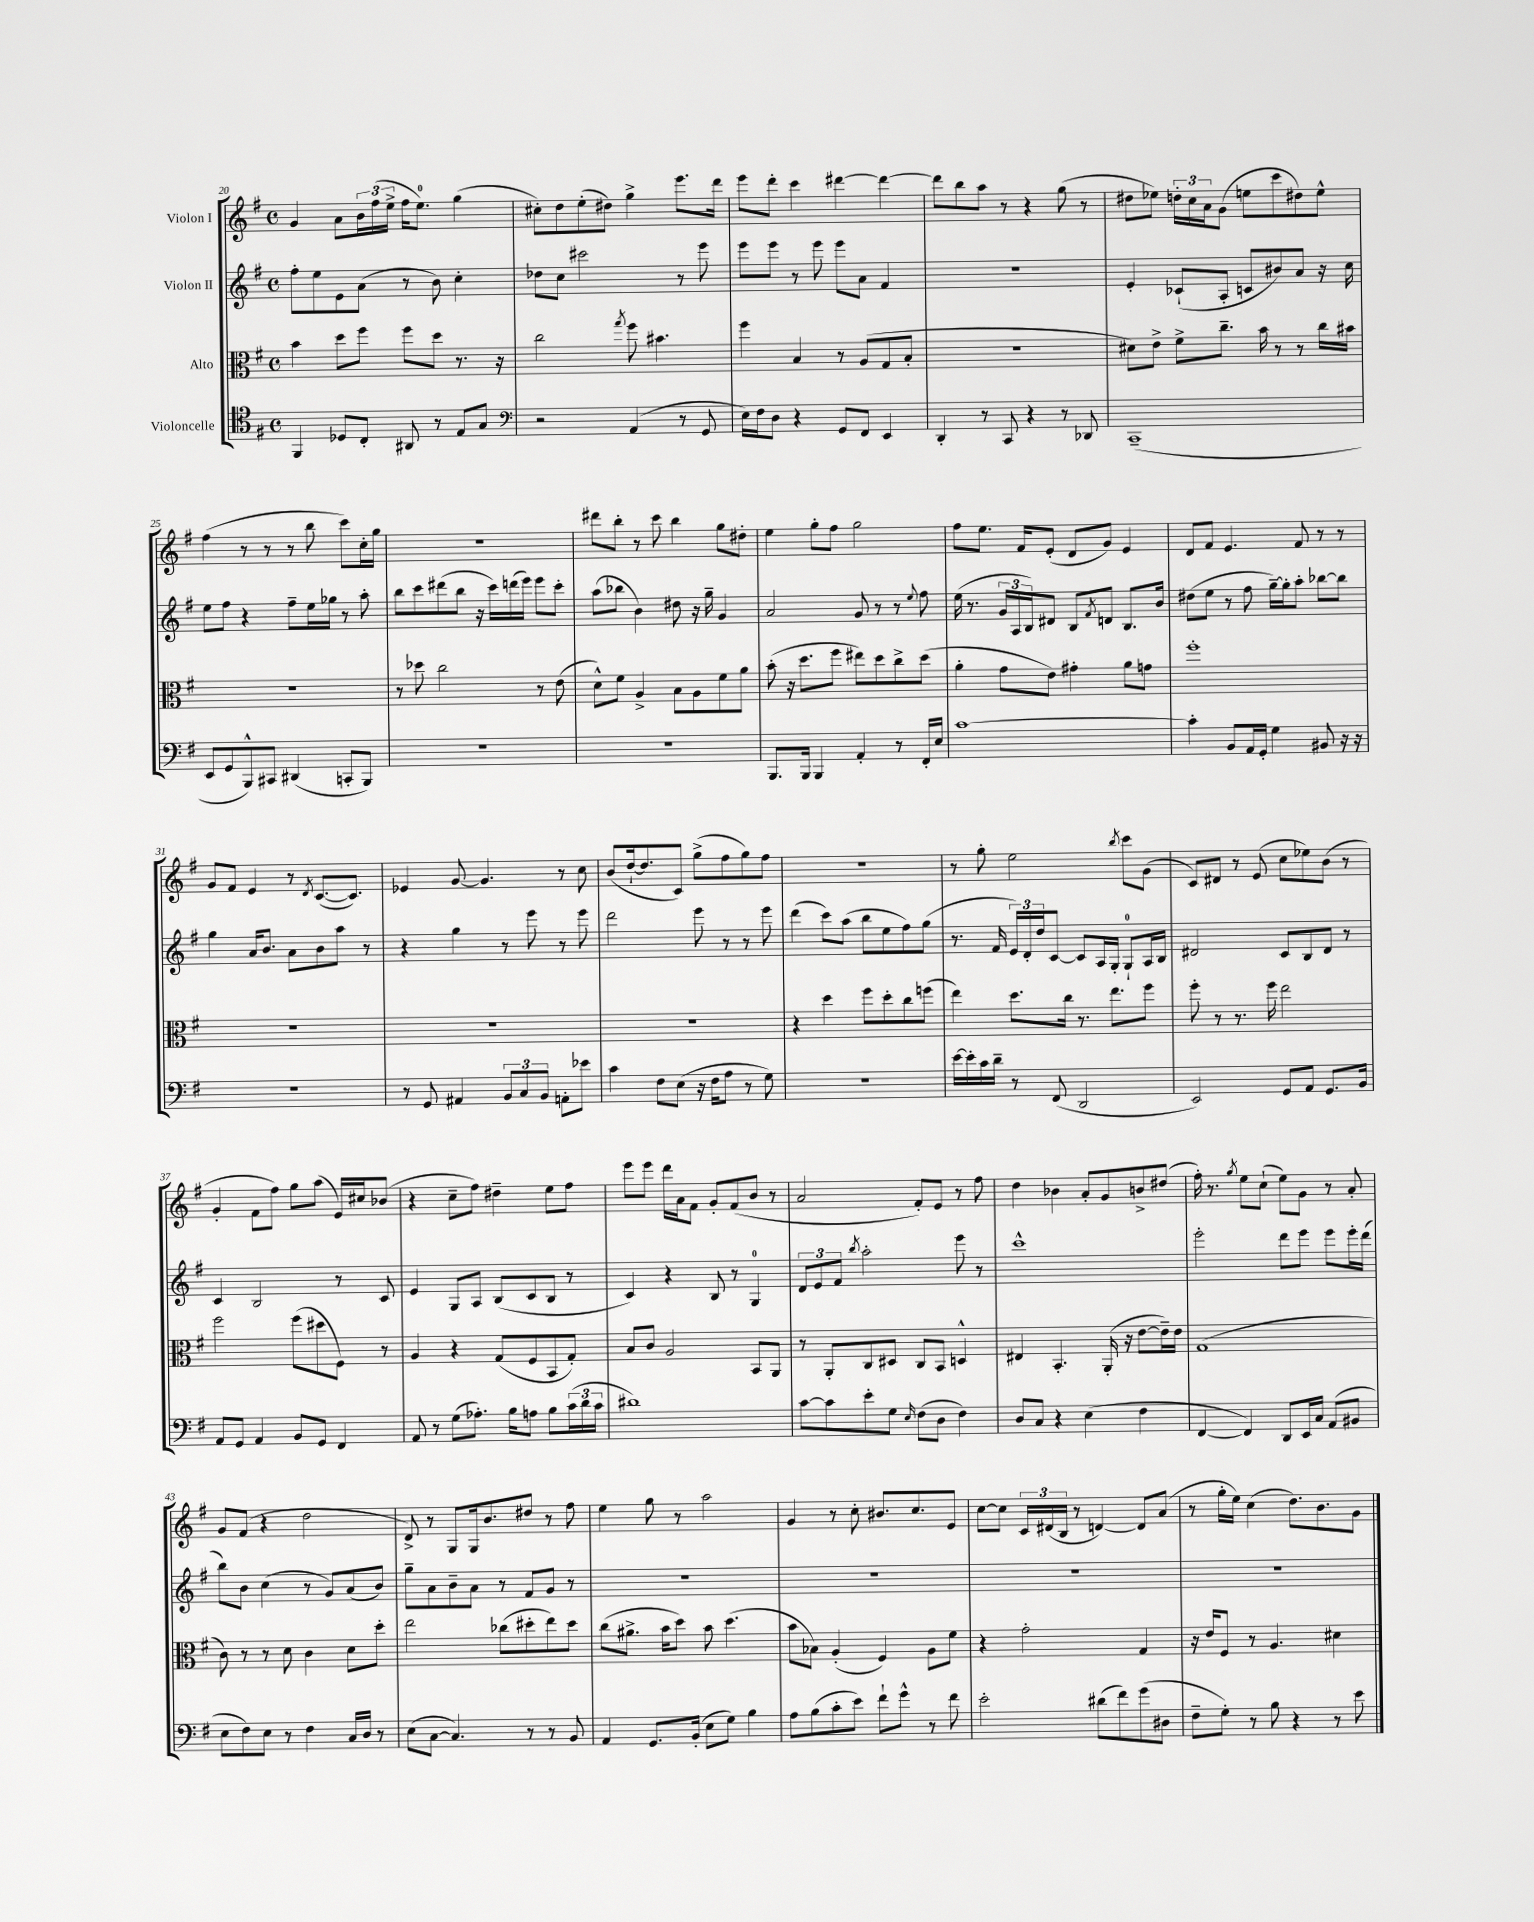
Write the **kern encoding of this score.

**kern	**kern	**kern	**kern
*staff4	*staff3	*staff2	*staff1
*clefC4	*clefC3	*clefG2	*clefG2
*k[f#]	*k[f#]	*k[f#]	*k[f#]
*M4/4	*M4/4	*M4/4	*M4/4
*met(c)	*met(c)	*met(c)	*met(c)
4FF#/	4b\	8ff#'\L	4g/
.	.	8ee\	.
8D-/L	8dd\L	8e\	8a\L
8C'/J	8ff#\J	(8a\J	24b\L
.	.	.	(24ff#\
.	.	.	24ee^\JJ
8AA#/	8ff#\L	8r	16ff#\LK
.	.	.	8.ee\J)
8r	8dd\J	8b\)	.
8E/L	8.r	4cc'\	(4gg\
8G/J	.	.	.
.	16r	.	.
=	=	=	=
*clefF4	*	*	*
2r	2cc\	8dd-\L	8cc#'\L)
.	.	8cc\J	8dd\
.	.	2ccc#\	(8ee'\
.	.	.	8dd#\J)
.	8qgg/	.	.
(4AA/	8ff#\	.	4gg^\
.	4.b#\	.	.
8r	.	8r	8.eee\L
8GG/	.	8eee\	.
.	.	.	16ddd\Jk
=	=	=	=
16E\LL)	4ff#\	8eee\L	8eee\L
16F#\J	.	.	.
8D\J	.	8eee\J	8ddd'\J
4r	4B/	8r	4ccc\
.	.	8eee\	.
8GG/L	8r	8eee\L	[4ddd#\
8FF#/J	(8A/L	8a\J	.
4EE/	8G/	4f#/	4ddd#\_
.	8B'/J	.	.
=	=	=	=
4DD'/	1r	1r	8ddd#\]L
.	.	.	8bb\
8r	.	.	8aa\J
8CC/	.	.	8r
4r	.	.	4r
8r	.	.	(8gg\
8DD-/	.	.	8r
=	=	=	=
(1CC~	8d#\L)	4e'/	8dd#\L
.	8e^\J	.	8ee-\J)
.	8f#^\L	(8c-`/L	24dd'\LL
.	.	.	24cc\
.	.	.	24a\J
.	8.cc~\J	8A'/J	(8g\J
.	.	8c/L	8ee\L
.	16b\	.	.
.	8r	8b#/)	8ccc\
.	8r	8a/J	8dd#\)
.	16cc\LL	16r	8ee^^\J
.	16b#\JJ	16cc\	.
=	=	=	=
8EE/L	1r	8ee\L	(4ff#\
8GG/	.	8ff#\J	.
8BBB^^/)	.	4r	8r
8CC#/J	.	.	8r
(4DD#/	.	8ff#~\L	8r
.	.	16ee\L	8bb\
.	.	16gg-\JJ	.
8CC'/L	.	8r	8ccc\L)
8BBB/J)	.	8aa'\	16cc'\L
.	.	.	16gg\JJ
=	=	=	=
1r	8r	8bb\L	1r
.	8dd-\	8ccc\	.
.	2cc\	(8ddd#\	.
.	.	8bb\J	.
.	.	16r	.
.	.	16ccc\LL)	.
.	.	(16ddd\	.
.	.	16eee\JJ)	.
.	8r	8eee\L	.
.	(8e\	8ccc'\J	.
=	=	=	=
1r	8d^^\L)	(8aa\L	8ddd#\L
.	8f#\J	8bb-\J	8bb'\J
.	4A^/	4b\)	8r
.	.	.	8ccc\
.	8B\L	8dd#\	4bb\
.	8A\	16r	.
.	.	16gg~\	.
.	8f#\	4g/	8gg\L
.	8a\J	.	8dd#'\J
=	=	=	=
8.BBB/L	(8b'\	2a/	4ee\
.	16r	.	.
16BBB/Jk	8.dd\L	.	.
4BBB/	.	.	8gg'\L
.	8ff#\J	.	8ff#\J
4AA'/	8ee#\L)	8g/	2gg\
.	8dd\	8r	.
8r	8cc^\	8r	.
.	.	8qqee/	.
16FF#'/LL	(8dd\J	8ff#\	.
16E/JJ	.	.	.
=	=	=	=
[1c	4a'\	(16ee\	8ff#\L
.	.	8.r	.
.	.	.	8.ee\J
.	8g\L	24g/LL	.
.	.	24A/	.
.	.	.	16f#/LK
.	.	24B/J)	.
.	8e\J)	8d#/J	(8e'/J
.	4g#'\	8B/L	8d/L
.	.	8qf#/	.
.	.	8d/J	8g/J)
.	8a\L	8.B/L	4e/
.	8g\J	.	.
.	.	16b/Jk	.
=	=	=	=
4c'\]	1ff#'	(8dd#\L	8d/L
.	.	8ee\J	8f#/J
8BB/L	.	8r	4.e/
16AA/L	.	8ff#\	.
16GG'/JJ	.	.	.
4G\	.	[16gg~\LL)	.
.	.	16gg'\]J	.
.	.	8aa'\J	8f#/
8BB#/	.	[8bb-\L	8r
16r	.	8bb-\]J	8r
16r	.	.	.
=	=	=	=
1r	1r	4gg\	8g/L
.	.	.	8f#/J
.	.	16a/LK	4e/
.	.	8.b/J	.
.	.	8a\L	8r
.	.	.	8qd/
.	.	8b\	([8.c/L
.	.	8aa\J	.
.	.	.	8.c/]J)
.	.	8r	.
=	=	=	=
8r	1r	4r	4e-/
8GG/	.	.	.
4AA#/	.	4gg\	[8g/
.	.	.	4.g/]
12BB/L	.	8r	.
12C/	.	.	.
.	.	8eee\	.
12BB/J	.	.	.
8AA'\L	.	8r	8r
8e-\J	.	8eee\	8cc\
=	=	=	=
4c\	1r	2ddd\	(8b/L
.	.	.	[16dd`/k
.	.	.	8.dd/]
8F#\L	.	.	.
(8E\J	.	.	8c/J)
16r	.	8eee\	(8gg^\L
16F#\LK	.	.	.
8A\J	.	8r	8ff#\
8r	.	8r	8gg\)
8G\)	.	8eee\	8ff#\J
=	=	=	=
1r	4r	(4ddd\	1r
.	4dd\	8ccc\L)	.
.	.	(8aa\J	.
.	8ff#\L	8bb\L	.
.	8dd'\	8ee\	.
.	8cc\	8ff#\)	.
.	(8ff\J	(8gg\J	.
=	=	=	=
[16e\LL	4ee\)	8.r	8r
16e'\]	.	.	.
16c\	.	.	8gg'\
16d~\JJ	.	16f#/	.
8r	8.dd\L	24e/LL)	2ee\
.	.	24d'/	.
.	.	24dd/J	.
(8FF#/	.	[8c/J	.
.	16cc\Jk	.	.
2DD/	8.r	8c/]L	.
.	.	16A/L	.
.	8.ee\L	16G'/JJ	.
.	.	.	8qbb/
.	.	8G`/L	8ccc\L
.	8ff#\J	16A/L	(8g\J
.	.	16B/JJ	.
=	=	=	=
2EE/)	8ff#'\	2d#/	8c/L)
.	8r	.	8d#/J
.	8.r	.	8r
.	.	.	(8e/
.	16ff#\	.	.
8GG/L	2ee\	8c/L	8cc\L
8AA/J	.	8B/	8ee-\)
8.GG/L	.	8d#/J	(8b\J
.	.	8r	8r
16BB/Jk	.	.	.
=	=	=	=
8AA/L	2ff#\	4c/	4g'/
8GG/J	.	.	.
4AA/	.	2B/	8f#\L
.	.	.	8ff#\J)
8BB/L	(8ff#\L	.	8gg\L
8GG/J	8dd#\	.	(8aa\J
4FF#/	8F#\J)	8r	16e/LL)
.	.	.	16cc#/J
.	8r	8c/	(8b-/J
=	=	=	=
8AA/	4A/	4e/	4r
8r	.	.	.
(8G\L	4r	8G/L	8cc~\L
8.A-'\J)	.	8A/J	8ff#\J)
.	(8G/L	(8B/L	4dd#~\
16B\LK	.	.	.
8A\J	8F#/	8c/	.
8B\L	8BB/	8B/J	8ee\L
(24c\L	8G'/J)	8r	8ff#\J
24d\	.	.	.
24c\JJ	.	.	.
=	=	=	=
1d#)	8B/L	4c/)	8eee\L
.	8c/J	.	8eee\J
.	2A/	4r	16ddd\LL
.	.	.	16a\J
.	.	.	8f#\J
.	.	8B/	8g'/L
.	.	8r	(8f#/
.	8BB/L	4G/	8b/J
.	8AA/J	.	8r
=	=	=	=
[8c\L	8r	12d/L	2a/
.	.	12e/	.
8c\]	8AA'/L	.	.
.	.	12f#/J	.
.	.	8qbb/	.
8e'\	8C/	2aa'\	.
8G\J	8D#/J	.	.
16qqE/	.	.	.
(8F#\L	8C/L	.	8f#'/L)
8D\J	8BB/J	.	8e/J
4F#\)	4D^^/	8eee\	8r
.	.	8r	8ff#\
=	=	=	=
8D/L	4E#/	1ccc^^	4dd\
8C/J	.	.	.
4r	4.BB'/	.	4b-\
(4E\	.	.	8a'/L
.	(16AA'/	.	8g/
.	16r	.	.
4F#\	[8e\L	.	8b^/
.	16e~\]L)	.	(8dd#/J
.	16e\JJ	.	.
=	=	=	=
[4FF#/	(1G	2eee'\	16ff#'\)
.	.	.	8.r
.	.	.	8qgg/
4FF#/])	.	.	8ee\L
.	.	.	(8cc`\J
8DD/L	.	8ddd\L	8ee\L)
16EE/L	.	8eee\J	8g\J
16C/JJ	.	.	.
(8AA/L	.	8eee\L	8r
8BB#/J	.	16eee'\L	8a'/
.	.	(16ddd\JJ	.
=	=	=	=
8E\L	8c\)	8bb\L)	8g/L
8F#\)	8r	8b\J	(8f#/J
8E\J	8r	(4cc\	4r
8r	8d\	.	.
4F#\	4c\	8r	2dd\
.	.	8g/L)	.
16C/LL	8d\L	(8a/	.
16D/JJ	.	.	.
8r	8dd'\J	8b/J)	.
=	=	=	=
(8E\L	2ee\	8gg~\L	8d^/)
[8C\J	.	8a\	8r
4.C/])	.	8b~\	8G/L
.	.	8a\J	16G/k
.	.	.	8.b/
.	(8cc-\L	8r	.
8r	8dd#'\	8f#/L	8dd#/J
8r	8ee\)	8g/J	8r
8BB/	8dd#\J	8r	8ff#\
=	=	=	=
4AA/	(8cc\L	1r	4ee\
.	8.a#^\J	.	.
8.GG/L	.	.	8gg\
.	16b\LK	.	.
.	8dd\J)	.	8r
(16BB'/Jk	.	.	.
8E\L	8b\	.	2aa\
8G\J)	(4.dd\	.	.
4B\	.	.	.
=	=	=	=
8A\L	8b\L	1r	4g/
(8B\	8B-\J)	.	.
8c'\	(4A'/	.	8r
8e\J)	.	.	8cc'\
8f#`\L	4F#/)	.	8.b#/L
8g^^\J	.	.	.
.	.	.	8.cc/
8r	8A\L	.	.
8f#\	8f#\J	.	8e/J
=	=	=	=
2e'\	4r	1r	[8cc\L
.	.	.	8cc\]J
.	2g'\	.	24c/LL
.	.	.	(24d#/
.	.	.	24B/JJ
.	.	.	8r
(8d#\L	.	.	[4d/)
8f#\)	.	.	.
(8g\	4G/	.	8d/]L
8D#\J	.	.	(8a/J
=	=	=	=
8F#~\L	16r	1r	8r
.	16e/LK	.	.
8G'\J)	8F#/J	.	16gg'\LL
.	.	.	16ee\JJ)
8r	8r	.	(4cc\
8B\	4.A/	.	.
4r	.	.	8.dd\L)
.	.	.	8.b\
8r	4d#\	.	.
8e\	.	.	8g\J
==	==	==	==
*-	*-	*-	*-
